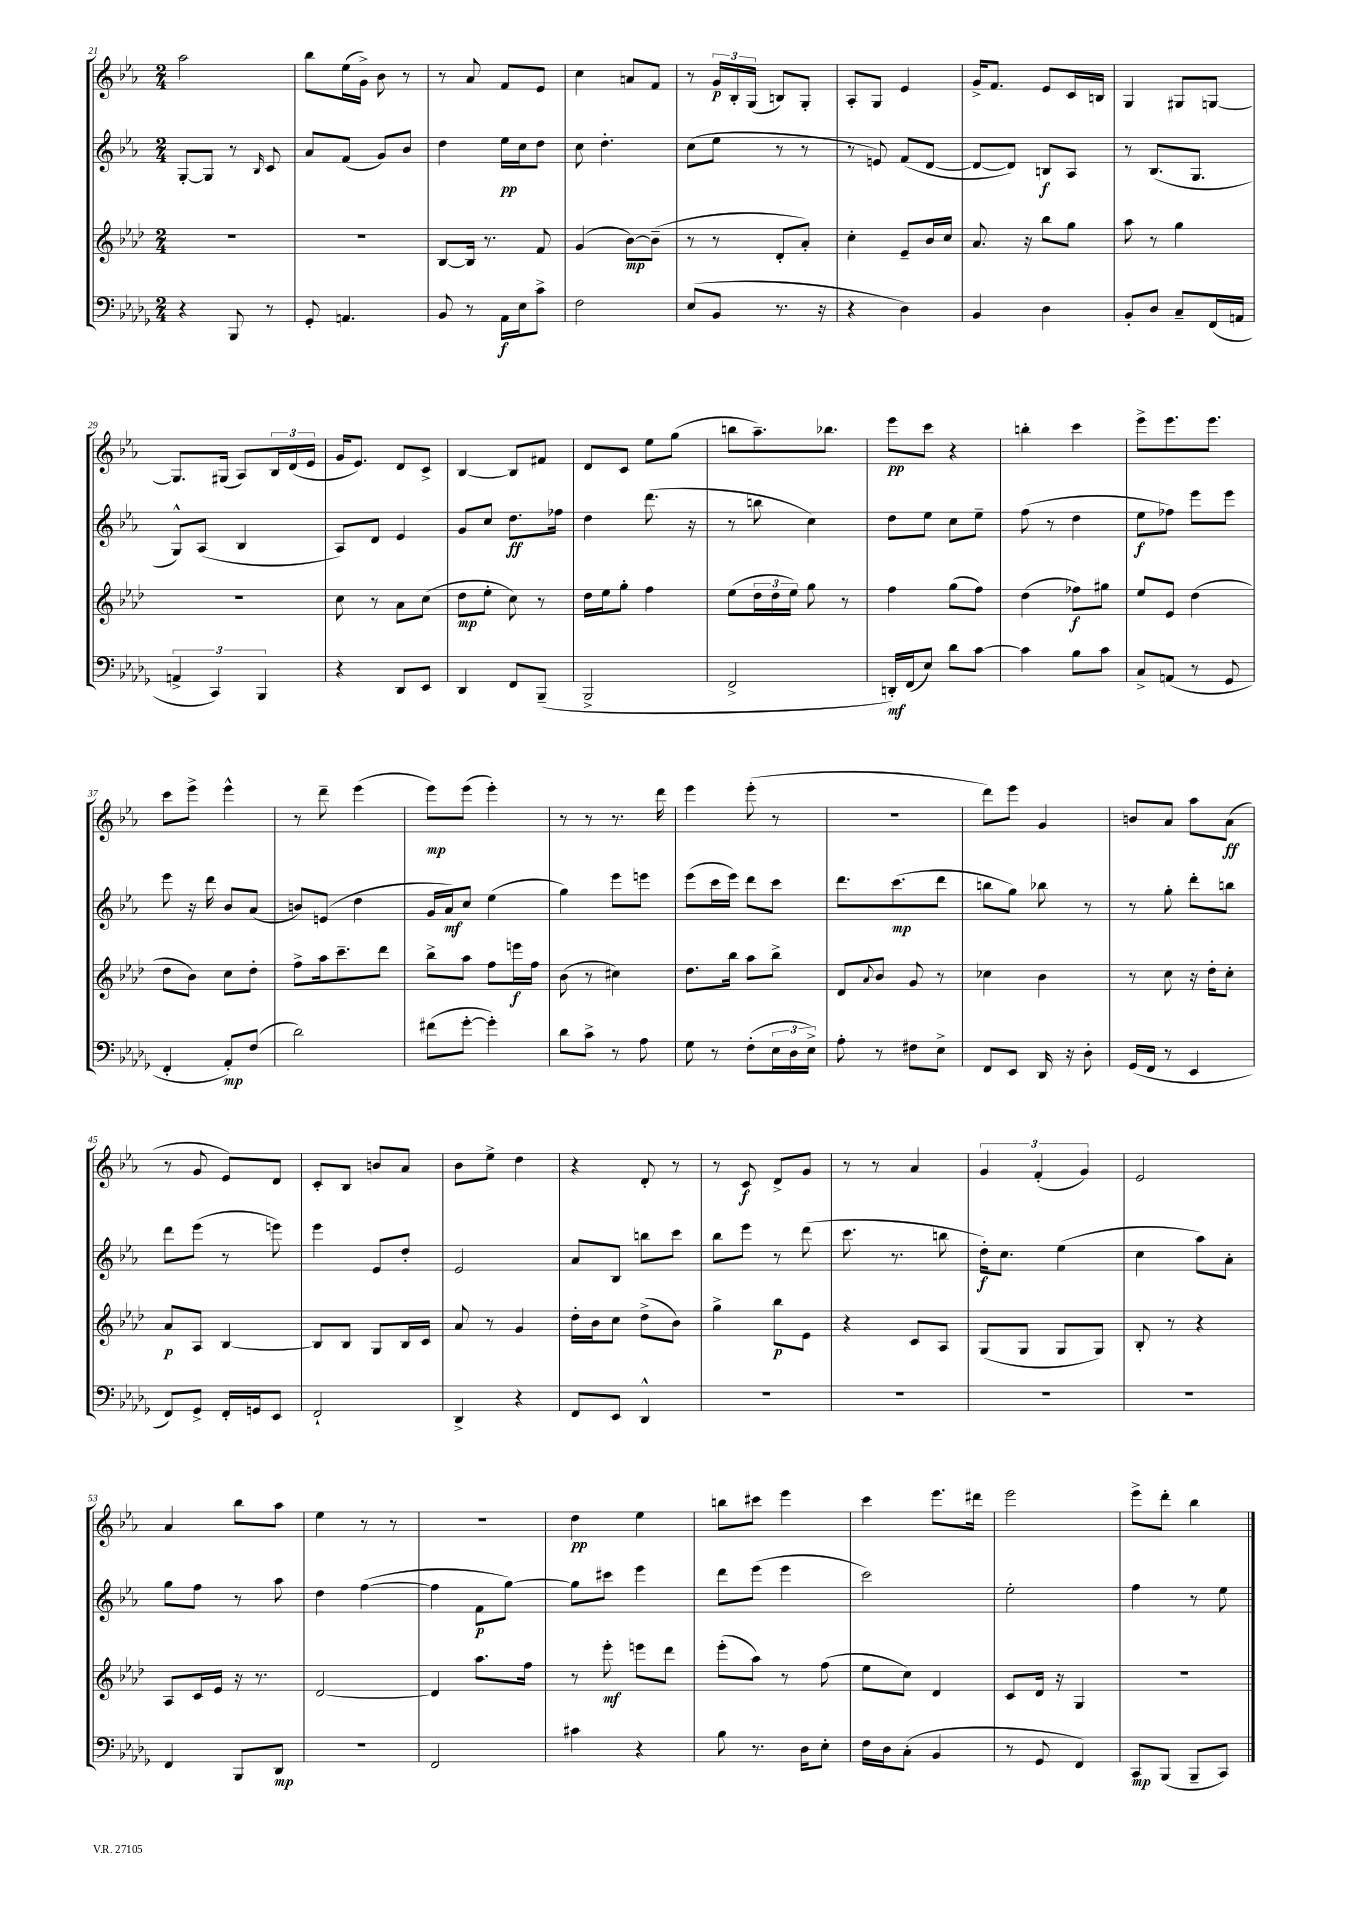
<<
\new StaffGroup <<
\new Staff = "s0" {
    \clef treble \key ees \major \numericTimeSignature \time 2/4
    aes''2 |
    bes''8 ees''16( g'16->) bes'8 r8 |
    r8 aes'8 f'8 ees'8 |
    c''4 a'8 f'8 |
    r8 \tuplet 3/2 { g'16\p bes16-. g16( } b8) g8-. |
    aes8-. g8 ees'4 |
    g'16-> f'8. ees'8 c'16 b16 |
    g4 gis8 g8~ |
    g8. gis16( aes8) \tuplet 3/2 { bes16 d'16( ees'16 } |
    g'16 ees'8.) d'8 c'8-> |
    bes4~ bes8 fis'8 |
    d'8 c'8 ees''8 g''8( |
    b''8 aes''8.--) bes''8. |
    ees'''8\pp c'''8 r4 |
    b''4-. c'''4 |
    ees'''8-> ees'''8. ees'''8. |
    c'''8 ees'''8-> ees'''4-^ |
    r8 d'''8-- ees'''4( |
    ees'''8\mp) ees'''8( ees'''4-.) |
    r8 r8 r8. d'''16 |
    ees'''4 ees'''8-.( r8 |
    R2 |
    d'''8) ees'''8 g'4 |
    b'8 aes'8 aes''8 aes'8\ff( |
    r8 g'8 ees'8) d'8 |
    c'8-. bes8 b'8 aes'8 |
    bes'8 ees''8-> d''4 |
    r4 d'8-. r8 |
    r8 c'8\f d'8-> g'8 |
    r8 r8 aes'4 |
    \tuplet 3/2 { g'4 f'4-.( g'4) } |
    ees'2 |
    aes'4 bes''8 aes''8 |
    ees''4 r8 r8 |
    R2 |
    d''4\pp ees''4 |
    b''8 cis'''8 ees'''4 |
    c'''4 ees'''8. dis'''16 |
    ees'''2 |
    ees'''8-> d'''8-. bes''4 \bar "|." |
}
\new Staff = "s1" {
    \clef treble \key ees \major \numericTimeSignature \time 2/4
    g8~-. g8 r8 \grace { bes16 } c'8 |
    aes'8 f'8( g'8) bes'8 |
    d''4 ees''16\pp c''16 d''8 |
    c''8 d''4.-. |
    c''8( ees''8 r8 r8 |
    r8 e'8) f'8( d'8~ |
    d'8~ d'8) b8\f aes8 |
    r8 bes8.( g8. |
    g8-^) aes8( bes4 |
    aes8) d'8 ees'4 |
    g'8 c''8 d''8.\ff fes''16 |
    d''4 d'''8.( r16 |
    r8 b''8 c''4) |
    d''8 ees''8 c''8 ees''8-- |
    f''8( r8 d''4 |
    ees''8\f fes''8) ees'''8 ees'''8 |
    ees'''8 r16 d'''16 bes'8 aes'8( |
    b'8) e'8( d''4 |
    g'16 aes'16\mf) c''8 ees''4( |
    g''4) ees'''8 e'''8 |
    ees'''8( c'''16 ees'''16) d'''8 c'''8 |
    d'''8. c'''8.\mp( d'''8 |
    b''8 g''8) bes''8 r8 |
    r8 g''8-. d'''8-. b''8 |
    d'''8 ees'''8( r8 e'''8) |
    ees'''4 ees'8 d''8-. |
    ees'2 |
    aes'8 bes8 b''8 c'''8 |
    bes''8 ees'''8 r8 d'''8( |
    c'''8. r8. b''8 |
    d''16-.\f) c''8. ees''4( |
    c''4 aes''8) aes'8-. |
    g''8 f''8 r8 aes''8 |
    d''4 f''4~( |
    f''4 f'8\p g''8~) |
    g''8 cis'''8 ees'''4 |
    d'''8 ees'''8( ees'''4 |
    c'''2) |
    ees''2-. |
    f''4 r8 ees''8 \bar "|." |
}
\new Staff = "s2" {
    \clef treble \key aes \major \numericTimeSignature \time 2/4
    r2 |
    R2 |
    bes8~ bes16 r8. f'8 |
    g'4( bes'8~\mp) bes'8--( |
    r8 r8 des'8-. aes'8-.) |
    c''4-. ees'8-- bes'16 c''16 |
    aes'8. r16 bes''8 g''8 |
    aes''8 r8 g''4 |
    R2 |
    c''8 r8 aes'8 c''8( |
    des''8\mp ees''8-. c''8) r8 |
    des''16 ees''16 g''8-. f''4 |
    ees''8( \tuplet 3/2 { des''16 des''16 ees''16) } g''8 r8 |
    f''4 g''8( f''8) |
    des''4( fes''8\f) gis''8 |
    ees''8 ees'8 des''4( |
    des''8 bes'8) c''8 des''8-. |
    f''8-> aes''16 c'''8.-- des'''8 |
    bes''8-> aes''8 f''8 e'''16\f f''16 |
    bes'8( r8 cis''4) |
    des''8. bes''16 aes''8 bes''8-> |
    des'8 \appoggiatura { aes'8 } bes'8 g'8 r8 |
    ces''4 bes'4 |
    r8 c''8 r16 des''16-. c''8-. |
    aes'8\p aes8 bes4~ |
    bes8 bes8 g8 bes16 c'16 |
    aes'8 r8 g'4 |
    des''16-. bes'16 c''8 des''8->( bes'8) |
    g''4-> bes''8\p ees'8 |
    r4 c'8 aes8 |
    g8( g8 g8 g8) |
    bes8-. r8 r4 |
    aes8 c'16 ees'16 r16 r8. |
    des'2~ |
    des'4 aes''8. f''16 |
    r8 ees'''8-.\mf e'''8 des'''8 |
    ees'''8-.( aes''8) r8 f''8( |
    ees''8 c''8) des'4 |
    c'8 des'16 r16 g4 |
    R2 \bar "|." |
}
\new Staff = "s3" {
    \clef bass \key des \major \numericTimeSignature \time 2/4
    r4 bes,,8 r8 |
    ges,8-. a,4. |
    bes,8 r8 aes,16\f ees16 c'8-> |
    f2 |
    ees8( bes,8 r8. r16 |
    r4 des4) |
    bes,4 des4 |
    bes,8-. des8 c8-- f,16( a,16 |
    \tuplet 3/2 { a,4-> c,4) bes,,4 } |
    r4 des,8 ees,8 |
    des,4 f,8 bes,,8--( |
    bes,,2-> |
    f,2-> |
    d,16-.\mf) f,16( ees8) des'8 c'8~ |
    c'4 bes8 c'8 |
    c8-> a,8( r8 ges,8 |
    f,4-. aes,8-.\mp) f8( |
    des'2) |
    fis'8( ges'8~-. ges'4-.) |
    des'8 c'8-> r8 aes8 |
    ges8 r8 f8-.( \tuplet 3/2 { ees16 des16 ees16->) } |
    aes8-. r8 fis8 ees8-> |
    f,8 ees,8 des,16 r16 des8-. |
    ges,16( f,16 r8 ees,4 |
    f,8) ges,8-> f,16-. g,16 ees,8 |
    f,2-! |
    des,4-> r4 |
    f,8 ees,8 des,4-^ |
    R2 |
    R2 |
    R2 |
    R2 |
    f,4 bes,,8 des,8\mp |
    r2 |
    f,2 |
    cis'4 r4 |
    bes8 r8. des16 ees8-. |
    f16 des16 c8-.( bes,4 |
    r8 ges,8 f,4) |
    c,8\mp bes,,8( bes,,8-- c,8) \bar "|." |
}
>>
>>
\layout { \context { \Score currentBarNumber = #21 } }
